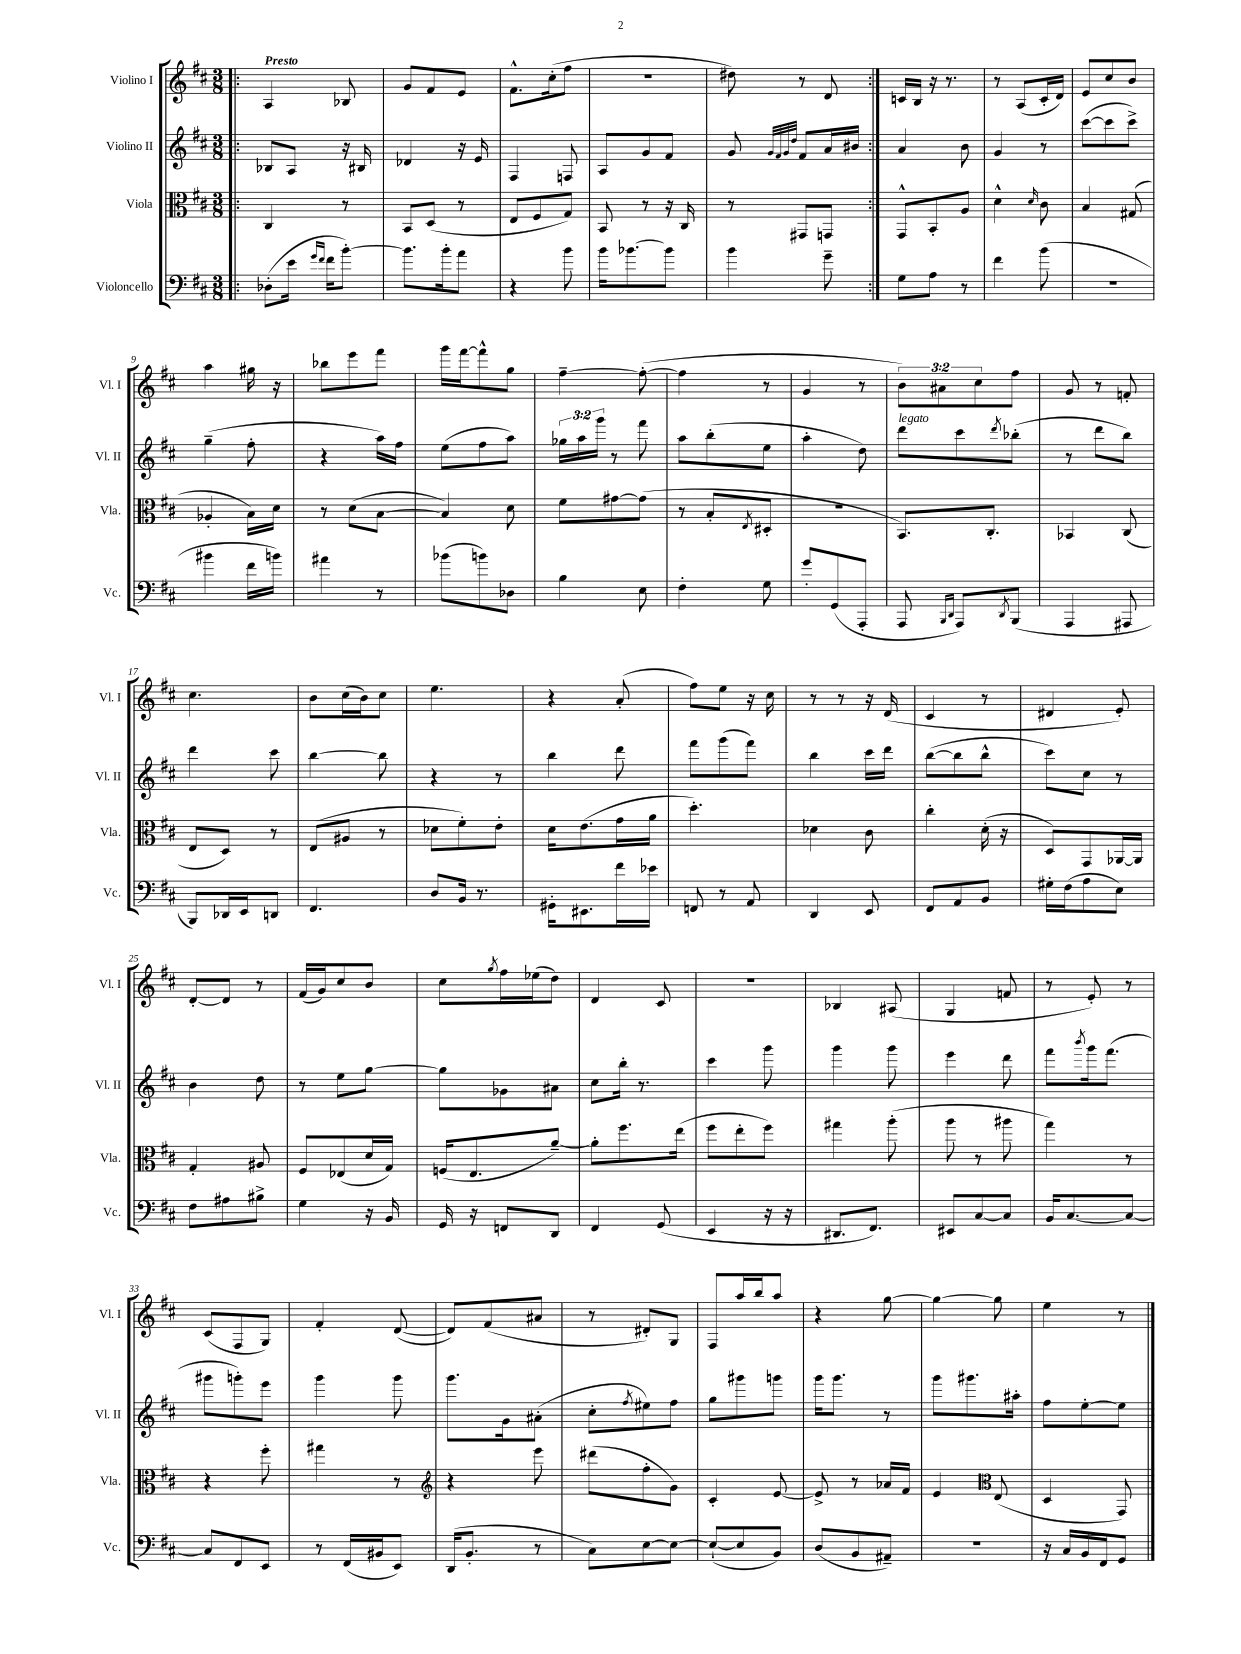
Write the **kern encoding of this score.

**kern	**kern	**kern	**kern
*part4	*part3	*part2	*part1
*staff4	*staff3	*staff2	*staff1
*I"Violoncello	*I"Viola	*I"Violino II	*I"Violino I
*I'Vc.	*I'Vla.	*I'Vl. II	*I'Vl. I
*clefF4	*clefC3	*clefG2	*clefG2
*k[f#c#]	*k[f#c#]	*k[f#c#]	*k[f#c#]
*M3/8	*M3/8	*M3/8	*M3/8
=1!|:	=1!|:	=1!|:	=1!|:
!	!	!	!LO:TX:a:B:t=Presto
(8D-X'\L	4C#/	8B-X/L	4A/
16e\Jk	.	8A/J	.
16qqg/LL	.	.	.
16qqf#/JJ	.	.	.
16f#\KL	.	.	.
[8b'\J)	8r	16r	8B-X/
.	.	16B#X/	.
=2	=2	=2	=2
8.b\L]	8BB/L	4d-X/	8g/L
.	(8D/J	.	8f#/
16b'\k	.	.	.
8a\J	8r	16r	8e/J
.	.	16e/	.
=3	=3	=3	=3
4r	8E/L	4F#/	8.f#^^\L
.	8F#/	.	.
.	.	.	(16cc#'\k
8b\	8G/J)	8Fn/	8ff#\J
=4	=4	=4	=4
16b\KL	8BB/	8A/L	4.r
[8.b-X\	.	.	.
.	8r	8g/	.
8b-\J]	16r	8f#/J	.
.	16C#/	.	.
=5	=5	=5	=5
4b\	8r	8g/	8dd#X\)
.	.	32qqg/LLL	.
.	.	32qqf#/	.
.	.	32qqg/	.
.	.	32qqdd/JJJ	.
.	8GG#X/L	8f#/L	8r
8g~\	8GGn/J	16a/L	8d/
.	.	16b#X/JJ	.
=6:|!	=6:|!	=6:|!	=6:|!
8G\L	8GG^^/L	4a/	16cn/LL
.	.	.	16B/JJ
8A\J	8BB'/	.	16r
.	.	.	8.r
8r	8A/J	8b\	.
=7	=7	=7	=7
4f#\	4d^^\	4g/	8r
.	.	.	(8A/L
.	16qqd/	.	.
(8b\	8c#\	8r	16c#'/L
.	.	.	16d/JJ)
=8	=8	=8	=8
4.r	4B/	([8ccc#\L	8e/L
.	.	8ccc#\]	8cc#/
.	(8G#X/	8ccc#^\J)	8b/J
!!LO:LB:g=z
=9	=9	=9	=9
4b#X\	4A-X'/	(4gg~\	4aa\
16f#\LL	16B\LL)	8ff#'\	16gg#X\
16bn\JJ)	16d\JJ	.	16r
=10	=10	=10	=10
4a#X\	8r	4r	8bb-X\L
.	(8d\L	.	8eee\
8r	[8B\J	16aa\LL)	8fff#\J
.	.	16ff#\JJ	.
=11	=11	=11	=11
(8b-X\L	4B/])	(8ee\L	16ggg\LL
.	.	.	[16fff#\J
8bn\)	.	8ff#\	8fff#^^\]
8D-X\J	8d\	8aa\J)	8gg\J
=12	=12	=12	=12
4B\	8f#\L	24gg-X\LL	[4ff#~\
.	.	24aa\	.
.	.	24ggg\JJ	.
.	[8g#X\	8r	.
8E\	(8g#\J]	8fff#\	(8ff#'\_
=13	=13	=13	=13
4F#'\	8r	8aa\L	4ff#\]
.	8B'/L	(8bb'\	.
.	8qE/	.	.
8G\	8D#X'/J	8ee\J	8r
=14	=14	=14	=14
8g'/L	4.r	4aa'\	4g/
(8GG/	.	.	.
8AAA'/J	.	8dd\)	8r
=15	=15	=15	=15
!	!	!LO:TX:a:i:t=legato	!
8AAA/	8.BB/L)	8ddd\L	12b\L)
.	.	.	12a#X\
16qqBBB/LL	.	.	.
16qqDD/JJ	.	.	.
8AAA/L)	.	8ccc#\	.
.	.	.	12cc#\
.	8.C#'/J	.	.
8qDD/	.	8qddd/	.
(8BBB/J	.	(8bb-X'\J	8ff#\J
=16	=16	=16	=16
4AAA/	4BB-X/	8r	8g/
.	.	8ddd\L	8r
8AAA#X/	(8C#/	8bb\J)	8fn'/
!!LO:LB:g=z
=17	=17	=17	=17
8BBB/L)	8E/L	4ddd\	4.cc#\
16DD-X/L	8D/J)	.	.
16EE/J	.	.	.
8DDn/J	8r	8ccc#\	.
=18	=18	=18	=18
4.FF#/	(8E/L	[4bb\	8b\L
.	8A#X/J	.	(16cc#\L
.	.	.	16b\J)
.	8r	8bb\]	8cc#\J
=19	=19	=19	=19
8D/L	8d-X\L	4r	4.ee\
16BB/Jk	8f#'\)	.	.
8.r	.	.	.
.	8e'\J	8r	.
=20	=20	=20	=20
16GG#X'\KL	16d\KL	4bb\	4r
8.EE#X\	(8.e\	.	.
16f#\L	16g\L	8ddd\	(8a'/
16e-X\JJ	16a\JJ	.	.
=21	=21	=21	=21
8FFn/	4.dd'\)	8fff#\L	8ff#\L)
8r	.	(8ggg\	8ee\J
8AA/	.	8fff#\J)	16r
.	.	.	16cc#\
=22	=22	=22	=22
4DD/	4d-X\	4bb\	8r
.	.	.	8r
8EE/	8c#\	16ccc#\LL	16r
.	.	16ddd\JJ	(16d/
=23	=23	=23	=23
8FF#/L	4cc#'\	([8bb\L	4c#/
8AA/	.	8bb\]	.
8BB/J	(16d'\	8bb^^\J	8r
.	16r	.	.
=24	=24	=24	=24
16G#X'\LL	8D/L)	8ccc#\L)	4d#X/
(16F#\J	.	.	.
8A\	8GG/	8cc#\J	.
8E\J)	[16AA-X/L	8r	8e'/)
.	16AA-/JJ]	.	.
!!LO:LB:g=z
=25	=25	=25	=25
8F#\L	4G'/	4b\	[8d'/L
8A#X\	.	.	8d/J]
8B#X^\J	8A#X/	8dd\	8r
=26	=26	=26	=26
4G\	8F#/L	8r	(16f#/LL
.	.	.	16g/J)
.	(8E-X/	8ee\L	8cc#/
16r	16d/L	[8gg\J	8b/J
16BB/	16G/JJ)	.	.
=27	=27	=27	=27
16GG/	(16Fn/KL	8gg\L]	8cc#\L
16r	8.E/	.	.
.	.	.	8qgg/
8FFn/L	.	8g-X\	16ff#\L
.	.	.	(16ee-X\J
8DD/J	[8a~/J)	8a#X\J	8dd\J)
=28	=28	=28	=28
4FF#/	8a'\L]	8cc#\L	4d/
.	8.ff#\	16bb'\Jk	.
.	.	8.r	.
(8GG/	.	.	8c#/
.	(16ee\Jk	.	.
=29	=29	=29	=29
4EE/	8ff#\L	4ccc#\	4.r
.	8ee'\	.	.
16r	8ff#\J)	8ggg\	.
16r	.	.	.
=30	=30	=30	=30
8.DD#X/L	4gg#X\	4ggg\	4B-X/
8.FF#/J)	.	.	.
.	(8aa'\	8ggg\	(8A#X/
=31	=31	=31	=31
8EE#X/L	8aa\	4eee\	4G/
[8C#/	8r	.	.
8C#/J]	8aa#X\	8ddd\	8fn/
=32	=32	=32	=32
16BB/KL	4gg\)	8fff#\L	8r
[8.C#/	.	.	.
.	.	8qbbb/	.
.	.	16ggg\k	8e'/)
.	.	(8.fff#\J	.
8C#/J_	8r	.	8r
!!LO:LB:g=z
=33	=33	=33	=33
8C#/L]	4r	8ggg#X\L	(8c#/L
8FF#/	.	8gggn'\)	8F#/
8EE/J	8ff#'\	8eee\J	8G/J)
=34	=34	=34	=34
8r	4gg#X\	4ggg\	4f#'/
(16FF#/LL	.	.	.
16BB#X/J	.	.	.
8EE/J)	8r	8ggg\	([8d/
=35	=35	=35	=35
*	*clefG2	*	*
(16DD/KL	4r	8.ggg\L	8d/L])
8.BB'/J	.	.	.
.	.	.	(8f#/
.	.	16g\k	.
8r	8eee\	(8a#X'\J	8a#X/J
=36	=36	=36	=36
8C#\L)	(8ddd#X\L	8cc#'\L	8r
.	.	8qff#/	.
[8E\	8ff#'\	8ee#X\)	8d#X'/L)
8E\J_	8g\J)	8ff#\J	8G/J
=37	=37	=37	=37
(8E`/L_	4c#'/	8gg\L	8F#/L
8E/]	.	8ggg#X\	16aa/L
.	.	.	16bb/J
8BB/J)	[8e/	8gggn\J	8aa/J
=38	=38	=38	=38
(8D/L	8e^/]	16ggg\KL	4r
.	.	8.ggg\J	.
8BB/	8r	.	.
8AA#X~/J)	16a-X/LL	8r	[8gg\
.	16f#/JJ	.	.
=39	=39	=39	=39
4.r	4e/	8ggg\L	4gg\_
.	.	8.ggg#X\	.
*	*clefC3	*	*
.	(8E/	.	8gg\]
.	.	16aa#X'\Jk	.
=40	=40	=40	=40
16r	4D/	8ff#\L	4ee\
16C#/LL	.	.	.
16BB/	.	[8ee'\	.
16FF#/J	.	.	.
8GG/J	8GG/)	8ee\J]	8r
==	==	==	==
*-	*-	*-	*-
